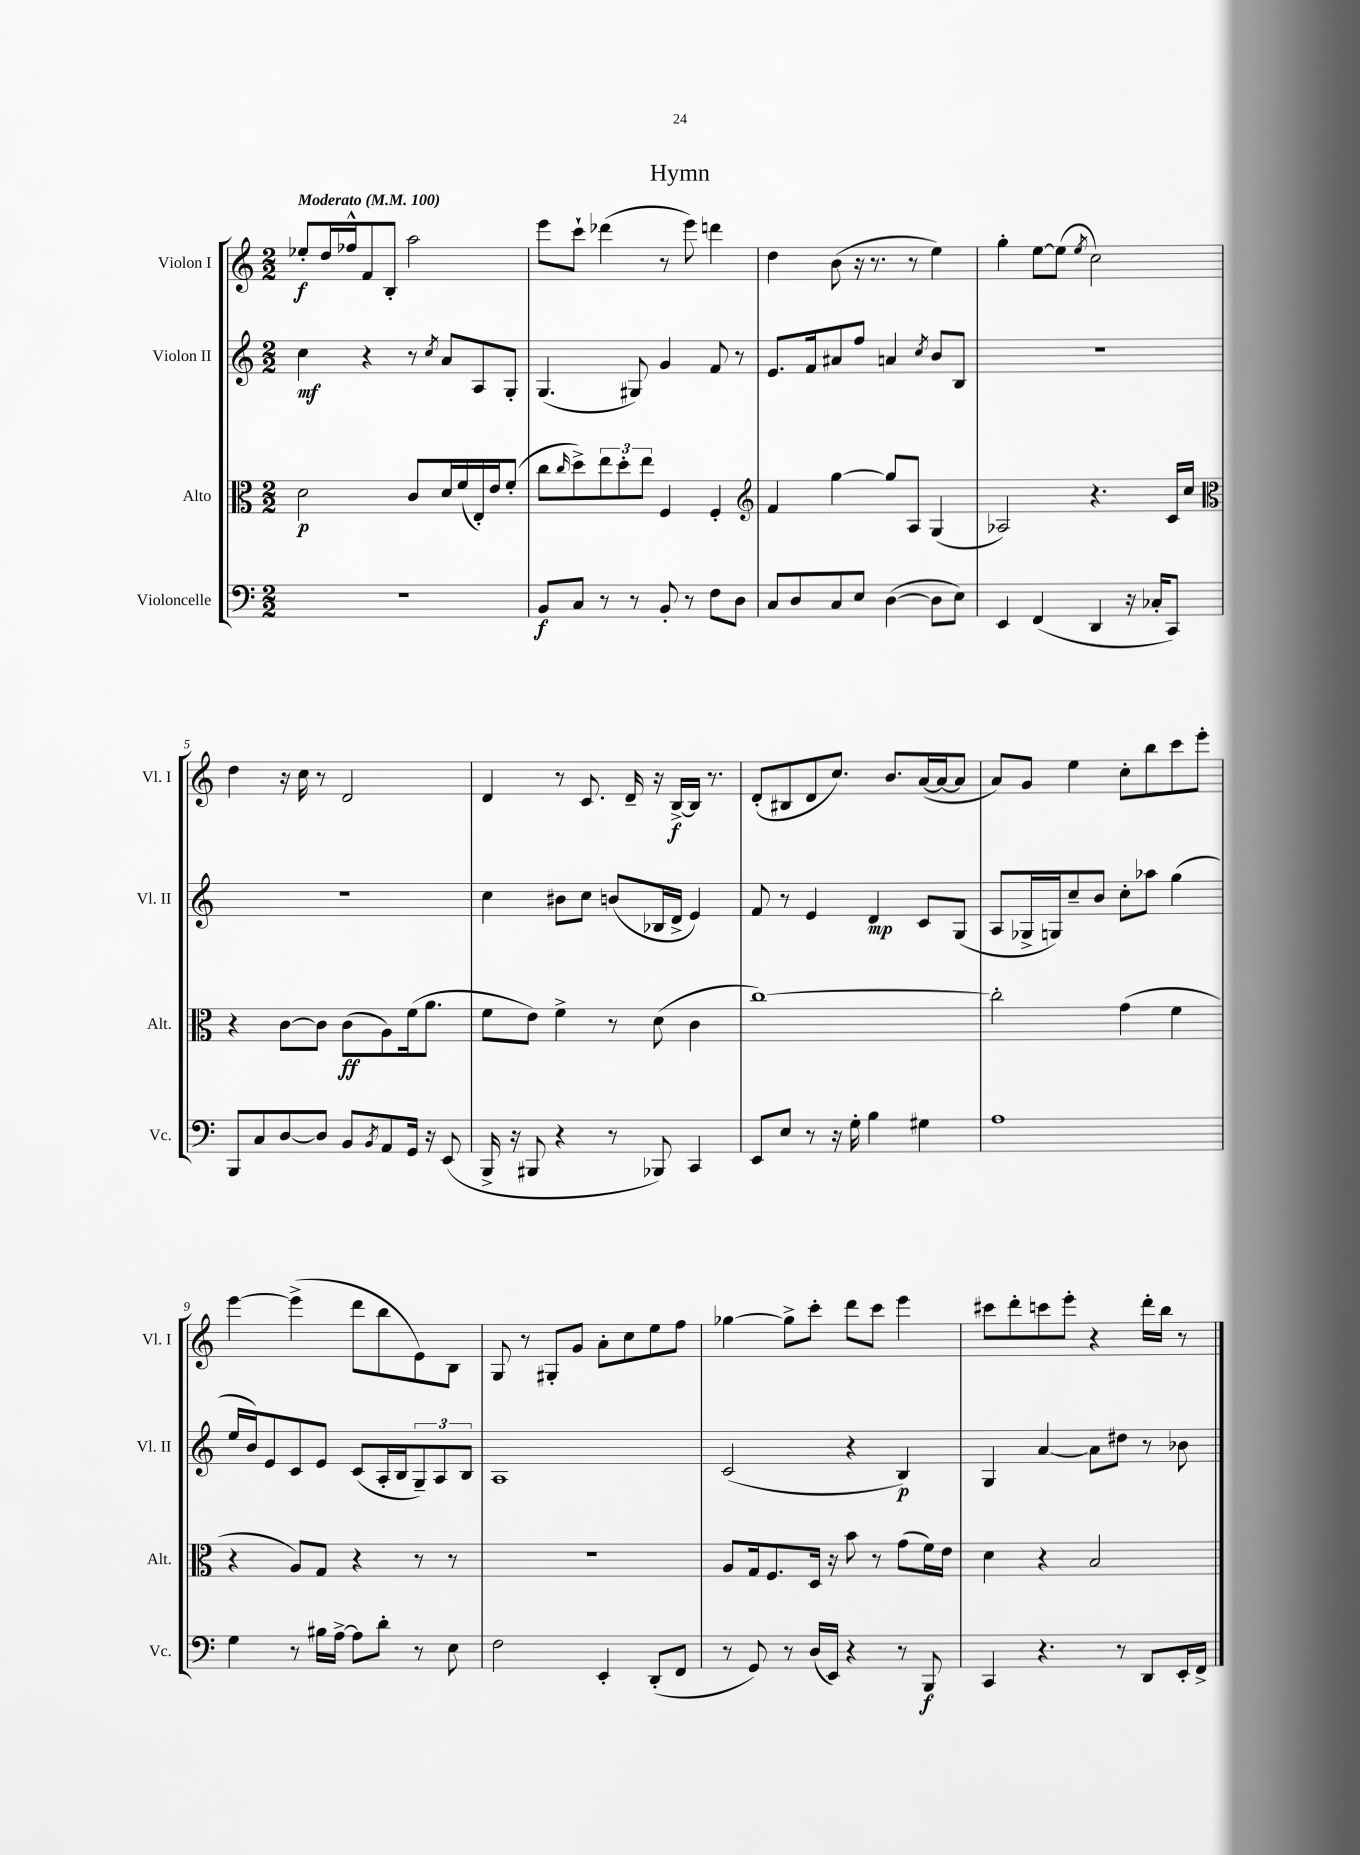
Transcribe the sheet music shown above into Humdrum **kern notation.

**kern	**dynam	**kern	**dynam	**kern	**dynam	**kern	**dynam
*part4	*part4	*part3	*part3	*part2	*part2	*part1	*part1
*staff4	*staff4	*staff3	*staff3	*staff2	*staff2	*staff1	*staff1
*I"Violoncelle	*	*I"Alto	*	*I"Violon II	*	*I"Violon I	*
*I'Vc.	*	*I'Alt.	*	*I'Vl. II	*	*I'Vl. I	*
*clefF4	*	*clefC3	*	*clefG2	*	*clefG2	*
*k[]	*	*k[]	*	*k[]	*	*k[]	*
*M2/2	*	*M2/2	*	*M2/2	*	*M2/2	*
*MM100	*	*MM100	*	*MM100	*	*MM100	*
=1	=1	=1	=1	=1	=1	=1	=1
!	!	!	!	!	!	!LO:TX:a:B:t=Moderato	!
1r	.	2d\	p	4cc\	mf	8ee-X'/L	f
.	.	.	.	.	.	16dd/L	.
.	.	.	.	.	.	16ff-X^^/J	.
.	.	.	.	4r	.	8f/	.
.	.	.	.	.	.	8B'/J	.
.	.	8c/L	.	8r	.	2aa\	.
.	.	.	.	8qcc/	.	.	.
.	.	16d/L	.	8a/L	.	.	.
.	.	(16f/	.	.	.	.	.
.	.	16E'/)	.	8A/	.	.	.
.	.	16e/J	.	.	.	.	.
.	.	(8f'/J	.	8G'/J	.	.	.
=2	=2	=2	=2	=2	=2	=2	=2
8BB/L	f	8cc\L	.	(4.G/	.	8eee\L	.
.	.	16qqcc/	.	.	.	.	.
8C/J	.	8dd^\)	.	.	.	8ccc`\J	.
8r	.	12ee\	.	.	.	(4ddd-X\	.
.	.	12dd'\	.	.	.	.	.
8r	.	.	.	8G#X/)	.	.	.
.	.	12ee\J	.	.	.	.	.
8BB'/	.	4F/	.	4g/	.	8r	.
8r	.	.	.	.	.	8eee\)	.
8F\L	.	4F'/	.	8f/	.	4dddn\	.
8D\J	.	.	.	8r	.	.	.
=3	=3	=3	=3	=3	=3	=3	=3
*	*	*clefG2	*	*	*	*	*
8C/L	.	4f/	.	8.e/L	.	4dd\	.
8D/	.	.	.	.	.	.	.
.	.	.	.	16f/k	.	.	.
8C/	.	[4gg\	.	8a#X/	.	(8b\	.
8E/J	.	.	.	8ff/J	.	16r	.
.	.	.	.	.	.	8.r	.
([4D\	.	8gg/L]	.	4an/	.	.	.
.	.	8A/J	.	.	.	8r	.
.	.	.	.	8qcc/	.	.	.
8D\L]	.	(4G/	.	8b/L	.	4ee\)	.
8E\J)	.	.	.	8B/J	.	.	.
=4	=4	=4	=4	=4	=4	=4	=4
4EE/	.	2A-X/)	.	1r	.	4gg'\	.
(4FF/	.	.	.	.	.	[8ee\L	.
.	.	.	.	.	.	(8ee\J]	.
.	.	.	.	.	.	8qee/	.
4DD/	.	4.r	.	.	.	2cc\)	.
16r	.	.	.	.	.	.	.
16C-X'/KL	.	.	.	.	.	.	.
8CC/J)	.	16c/LL	.	.	.	.	.
.	.	16cc/JJ	.	.	.	.	.
!!LO:LB:g=z
=5	=5	=5	=5	=5	=5	=5	=5
*	*	*clefC3	*	*	*	*	*
8BBB/L	.	4r	.	1r	.	4dd\	.
8C/	.	.	.	.	.	.	.
[8D/	.	[8c\L	.	.	.	16r	.
.	.	.	.	.	.	16cc\	.
8D/J]	.	8c\J]	.	.	.	8r	.
8BB/L	.	(8c\L	ff	.	.	2d/	.
8qBB/	.	.	.	.	.	.	.
8AA/	.	8A\)	.	.	.	.	.
16GG/Jk	.	(16f\k	.	.	.	.	.
16r	.	8.a\J	.	.	.	.	.
(8EE/	.	.	.	.	.	.	.
=6	=6	=6	=6	=6	=6	=6	=6
16BBB^/	.	8f\L	.	4cc\	.	4d/	.
16r	.	.	.	.	.	.	.
8BBB#X/	.	8e\J)	.	.	.	.	.
4r	.	4f^\	.	8b#X\L	.	8r	.
.	.	.	.	8cc\J	.	8.c/	.
8r	.	8r	.	(8bn/L	.	.	.
.	.	.	.	.	.	16d~/	.
8BBB-X/)	.	(8d\	.	16B-X/L	.	16r	.
.	.	.	.	16d^/JJ	.	[16B^/LL	f
4CC/	.	4c\	.	4e/)	.	16B/JJ]	.
.	.	.	.	.	.	8.r	.
=7	=7	=7	=7	=7	=7	=7	=7
8EE/L	.	[1cc)	.	8f/	.	(8d'/L	.
8E/J	.	.	.	8r	.	8B#X/	.
8r	.	.	.	4e/	.	8d/	.
16r	.	.	.	.	.	8.cc/J)	.
16G'\	.	.	.	.	.	.	.
4B\	.	.	.	4d/	mp	.	.
.	.	.	.	.	.	8.b/L	.
4G#X\	.	.	.	8c/L	.	([16a/L	.
.	.	.	.	.	.	16a/J_	.
.	.	.	.	(8G/J	.	8a/J]	.
=8	=8	=8	=8	=8	=8	=8	=8
1A	.	2cc'\]	.	8A/L	.	8a/L)	.
.	.	.	.	16G-X^/L	.	8g/J	.
.	.	.	.	16Gn/J)	.	.	.
.	.	.	.	8cc~/	.	4ee\	.
.	.	.	.	8b/J	.	.	.
.	.	(4g\	.	8cc'\L	.	8cc'\L	.
.	.	.	.	8aa-X\J	.	8bb\	.
.	.	4f\	.	(4gg\	.	8ccc\	.
.	.	.	.	.	.	8eee'\J	.
!!LO:LB:g=z
=9	=9	=9	=9	=9	=9	=9	=9
4G\	.	4r	.	16ee/LL	.	[4eee\	.
.	.	.	.	16b/J)	.	.	.
.	.	.	.	8e/	.	.	.
8r	.	8A/L)	.	8c/	.	(4eee^\]	.
16B#X\LL	.	8G/J	.	8e/J	.	.	.
[16A^\JJ	.	.	.	.	.	.	.
8A\L]	.	4r	.	(8c/L	.	8ddd\L	.
8d'\J	.	.	.	16A'/L	.	8bb\	.
.	.	.	.	16B/J	.	.	.
8r	.	8r	.	12G~/)	.	8e\)	.
.	.	.	.	12A/	.	.	.
8E\	.	8r	.	.	.	8B\J	.
.	.	.	.	12B/J	.	.	.
=10	=10	=10	=10	=10	=10	=10	=10
2F\	.	1r	.	1A	.	8G/	.
.	.	.	.	.	.	8r	.
.	.	.	.	.	.	8G#X'/L	.
.	.	.	.	.	.	8g/J	.
4EE'/	.	.	.	.	.	8a'\L	.
.	.	.	.	.	.	8cc\	.
(8DD'/L	.	.	.	.	.	8ee\	.
8FF/J	.	.	.	.	.	8ff\J	.
=11	=11	=11	=11	=11	=11	=11	=11
8r	.	8A/L	.	(2c/	.	[4gg-X\	.
8GG/)	.	16G/k	.	.	.	.	.
.	.	8.F/	.	.	.	.	.
8r	.	.	.	.	.	8gg-^\L]	.
(16D/LL	.	16D/Jk	.	.	.	8ccc'\J	.
16EE/JJ)	.	16r	.	.	.	.	.
4r	.	8b\	.	4r	.	8ddd\L	.
.	.	8r	.	.	.	8ccc\J	.
8r	.	(8g\L	.	4B/)	p	4eee\	.
8BBB/	f	16f\L)	.	.	.	.	.
.	.	16e\JJ	.	.	.	.	.
=12	=12	=12	=12	=12	=12	=12	=12
4CC/	.	4d\	.	4G/	.	8ccc#X\L	.
.	.	.	.	.	.	8ddd'\	.
4.r	.	4r	.	[4a/	.	8cccn\	.
.	.	.	.	.	.	8eee'\J	.
.	.	2B/	.	8a\L]	.	4r	.
8r	.	.	.	8dd#X\J	.	.	.
8DD/L	.	.	.	8r	.	16ddd'\LL	.
.	.	.	.	.	.	16bb\JJ	.
16EE'/L	.	.	.	8b-X\	.	8r	.
16FF^/JJ	.	.	.	.	.	.	.
==	==	==	==	==	==	==	==
*-	*-	*-	*-	*-	*-	*-	*-
